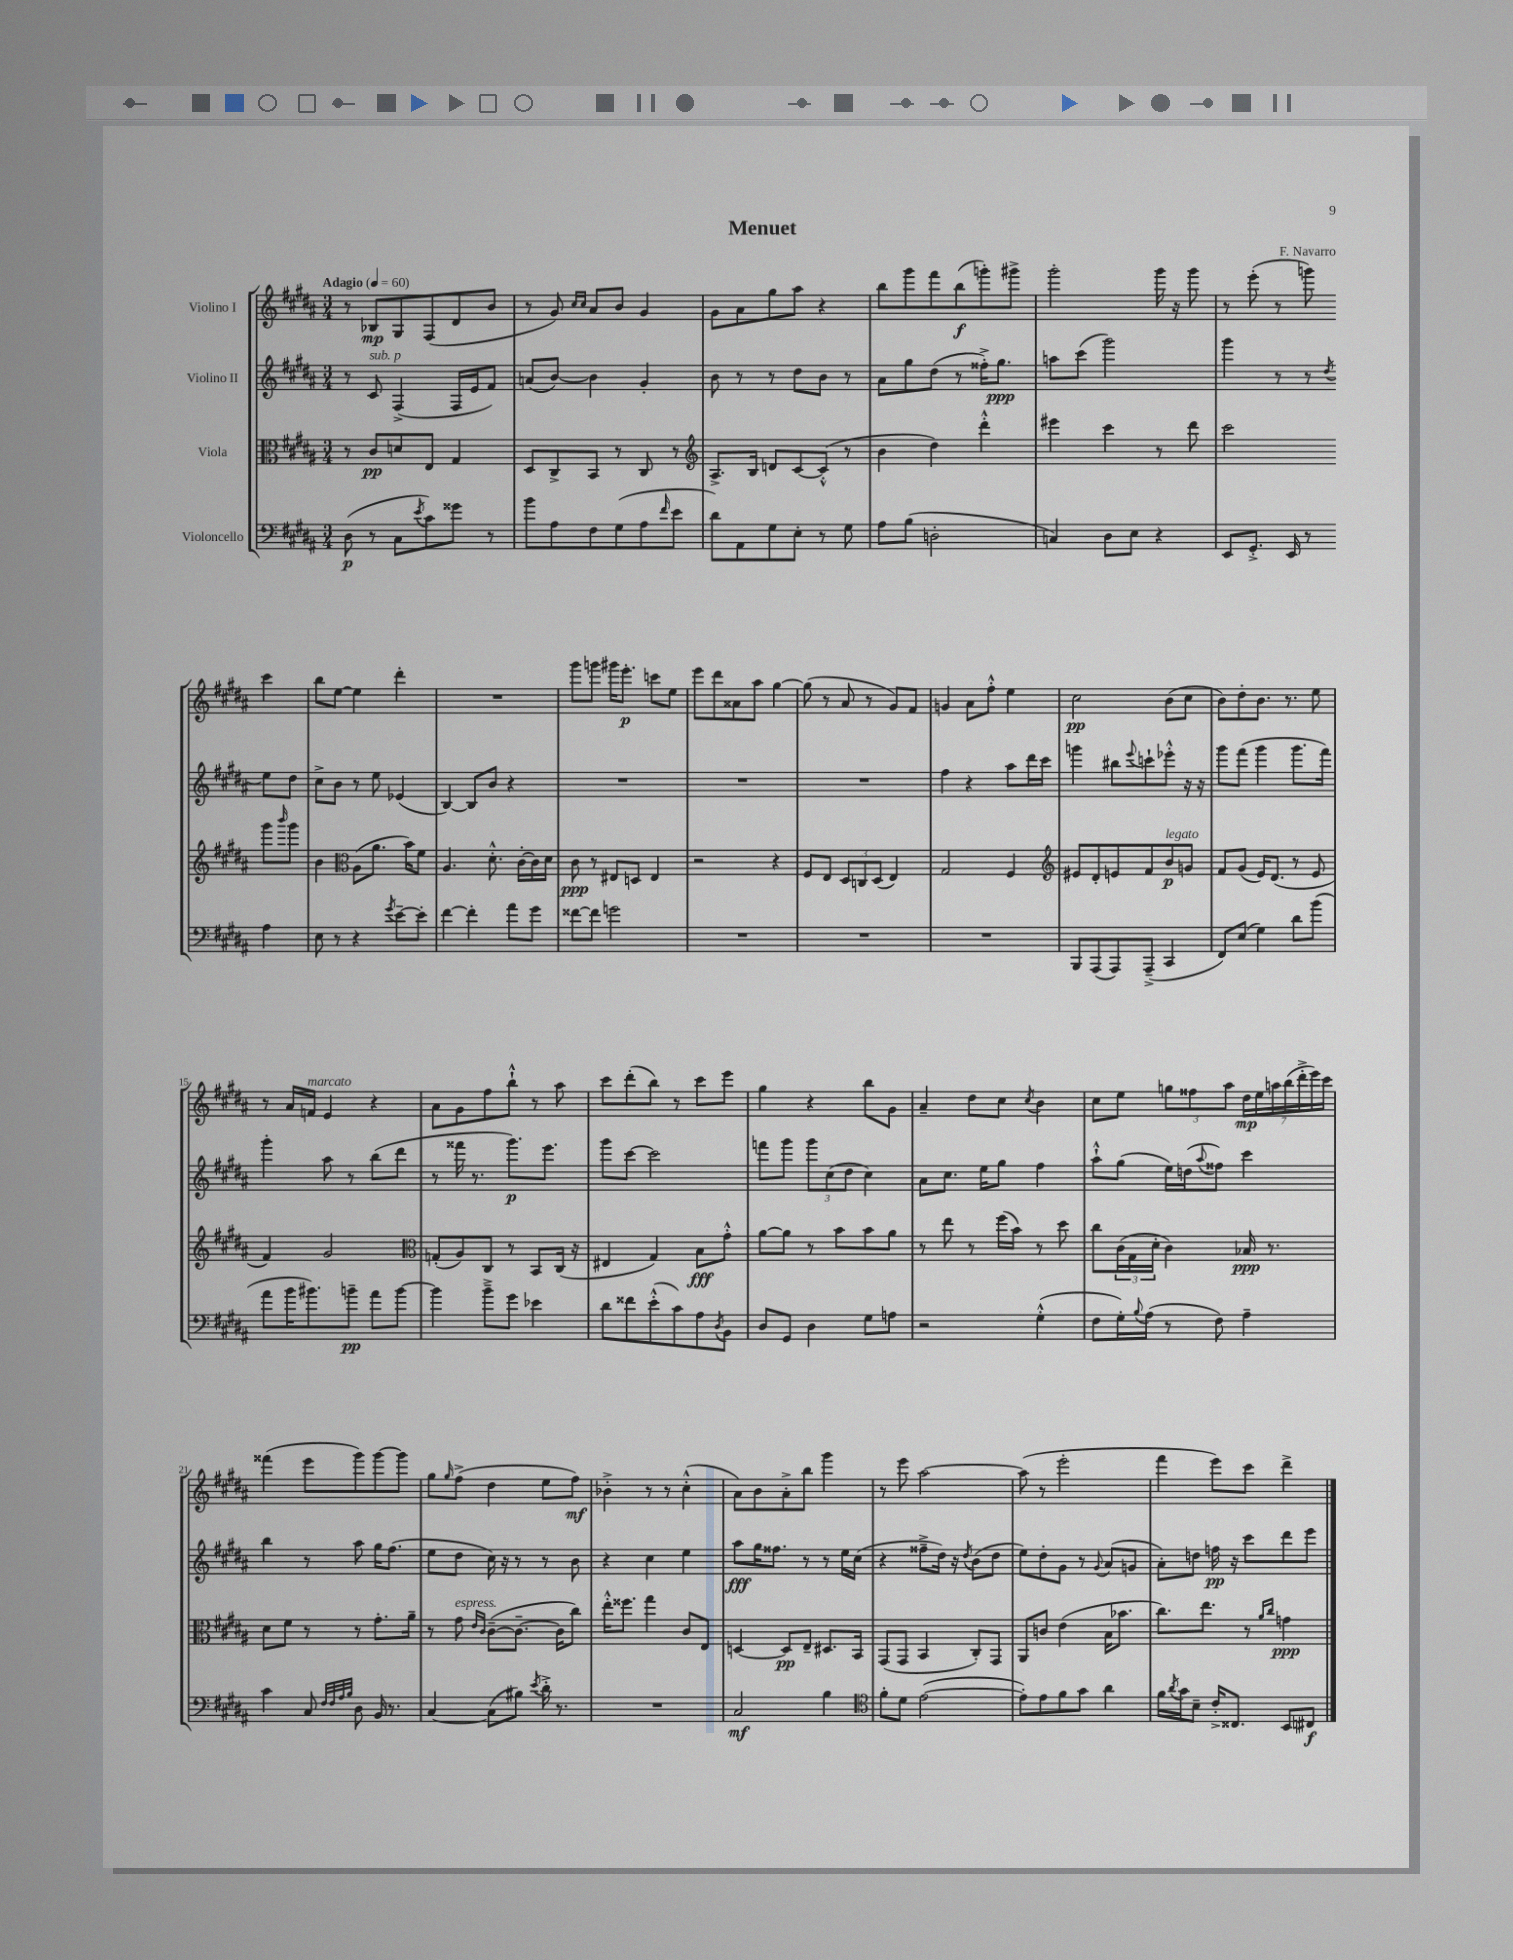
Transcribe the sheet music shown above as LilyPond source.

\header { title = "Menuet" composer = "F. Navarro" }
<<
\new StaffGroup <<
\new Staff = "s0" \with { instrumentName = "Violino I" } {
    \clef treble \key b \major \numericTimeSignature \time 3/4 \tempo "Adagio" 4 = 60
    r8 bes8\mp gis8 fis8( dis'8 b'8 |
    r8 gis'8) \grace { cis''16 cis''16 } ais'8 b'8 gis'4 |
    gis'8 ais'8 gis''8 ais''8 r4 |
    b''8 gis'''8 fis'''8 b''8\f( g'''8-.) gis'''8-> |
    gis'''2-. gis'''16 r16 gis'''8 |
    r8 e'''8-.( r8 g'''8) cis'''4 |
    b''8 e''8~ e''4 dis'''4-. |
    R2. |
    gis'''8 g'''8 gis'''16 e'''8.-.\p c'''8 e''8 |
    e'''8 dis'''8 aisis'8 ais''8 gis''4~ |
    gis''8( r8 ais'8 r8 gis'8) fis'8 |
    g'4 ais'8 fis''8-.-^ e''4 |
    cis''2\pp b'8( cis''8 |
    b'8) dis''8-. b'8. r8. e''8 |
    r8 ais'16 f'16^\markup { \italic "marcato" } e'4 r4 |
    ais'8 gis'8 fis''8 b''8-!-^ r8 ais''8 |
    cis'''8 dis'''8-.( b''8) r8 cis'''8 e'''8 |
    gis''4 r4 b''8 gis'8 |
    ais'4-- dis''8 cis''8 \acciaccatura { cis''8 } b'4 |
    cis''8 e''8 \tuplet 3/2 { g''8 fisis''8 ais''8 } \tuplet 7/4 { dis''16\mp e''16 a''16 b''16( dis'''16-.-> e'''16) cis'''16 } |
    fisis'''4( e'''8 gis'''8) gis'''8~ gis'''8 |
    gis''8 \grace { gis''16 } fis''8->( dis''4 e''8 fis''8\mf) |
    bes'4-.-> r8 r8 cis''4-.-^( |
    ais'8) b'8 ais'8-.-> b''8 gis'''4 |
    r8 e'''8 ais''2~ |
    ais''8( r8 e'''2-. |
    fis'''4 e'''8) cis'''8 dis'''4-> \bar "|." |
}
\new Staff = "s1" \with { instrumentName = "Violino II" } {
    \clef treble \key b \major \numericTimeSignature \time 3/4
    r8 cis'8^\markup { \italic "sub. p" } fis4->( fis16 e'16 fis'8) |
    a'8( b'8~) b'4 gis'4-. |
    b'8 r8 r8 dis''8 b'8 r8 |
    ais'8 gis''8 dis''8( r8 fisis''16-.->) gis''8.\ppp |
    a''8 cis'''8( gis'''2) |
    gis'''4 r8 r8 \acciaccatura { dis''8 } e''8 dis''8 |
    cis''8-> b'8 r8 e''8 ees'4( |
    b4~) b8 b'8 r4 |
    R2. |
    R2. |
    R2. |
    fis''4 r4 ais''8 dis'''16 cis'''16 |
    g'''4 bis''8 \appoggiatura { e'''8 } c'''8-! ees'''8-.-^ r16 r16 |
    gis'''8 fis'''8( gis'''4 gis'''8. fis'''16) |
    gis'''4-. ais''8 r8 b''8( dis'''8 |
    r8 fisis'''16 r8. gis'''8.\p) e'''8. |
    gis'''8 cis'''8~ cis'''2 |
    f'''8 gis'''8 \tuplet 3/2 { gis'''8 cis''8( dis''8 } cis''4) |
    ais'8 cis''8. e''16 gis''8 fis''4 |
    ais''8-!-^ gis''8( e''16) d''16( \appoggiatura { ais''8 } fisis''8) cis'''4 |
    b''4 r8 ais''8 gis''16 fis''8.( |
    e''8 dis''8 cis''16) r16 r8 r8 b'8 |
    r4 cis''4 e''4 |
    ais''8\fff gis''16 fisis''8. r8 r8 e''16 cis''16( |
    r4 fisis''8---> dis''16) r16 \acciaccatura { dis''8 } b'8( dis''8 |
    e''8) dis''8-. gis'8 r8 \appoggiatura { gis'8 } ais'8( g'8 |
    ais'8-.) d''8 f''16\pp r16 cis'''8 dis'''8 e'''8 \bar "|." |
}
\new Staff = "s2" \with { instrumentName = "Viola" } {
    \clef alto \key b \major \numericTimeSignature \time 3/4
    r8 cis'8\pp d'8 e8 gis4 |
    dis8 cis8-> b,8 r8 cis8 r8 |
    \clef treble ais8.-> b16 d'8 cis'8~ cis'8-.-^( r8 |
    b'4 dis''4) dis'''4-.-^ |
    eis'''4 cis'''4 r8 dis'''8 |
    cis'''2 gis'''8 \grace { b'''16 } gis'''8 |
    b'4 \clef alto ais8( ais'8. b'16) fis'8 |
    ais4. dis'8.-.-^ cis'16~-. cis'16 dis'16 |
    cis'8\ppp r8 eis8 d8 eis4 |
    r2 r4 |
    fis8 e8 \tuplet 3/2 { dis8 c8 dis8( } e4) |
    gis2 fis4 |
    \clef treble eis'8 dis'8-. e'8 fis'8 b'8\p^\markup { \italic "legato" } g'8 |
    fis'8 gis'8( e'16) dis'8.( r8 e'8 |
    fis'4) gis'2 |
    \clef alto g8-.( ais8) cis8 r8 b,8 cis16( r16 |
    eis4 gis4) b8\fff gis'8-.-^ |
    ais'8~ ais'8 r8 b'8 b'8 ais'8 |
    r8 e''8 r8 fis''16( b'16) r8 dis''8 |
    cis''8 \tuplet 3/2 { cis'16( gis16 dis'16-. } cis'4) bes16\ppp r8. |
    dis'8 fis'8 r8 r8 gis'8.-. ais'16-- |
    r8 gis'8^\markup { \italic "espress." } \grace { e'16 cis'16 } cis'8~--( cis'8.~-- cis'16 cis''8) |
    e''16-.-^ fisis''8. gis''4 cis'8 e8 |
    d4~ d8\pp e8-- dis8. b,16 |
    gis,8( gis,8 b,4 cis8-.) gis,8 |
    ais,8 c'8 e'4( b16 bes'8. |
    cis''8.) e''8. r8 \grace { ais'16 cis''16 } g'4\ppp \bar "|." |
}
\new Staff = "s3" \with { instrumentName = "Violoncello" } {
    \clef bass \key b \major \numericTimeSignature \time 3/4
    dis8\p( r8 cis8 \acciaccatura { e'8 } cis'8) gisis'8 r8 |
    b'8 ais8 fis8 gis8( ais8 \grace { fis'16 } e'8 |
    dis'8) ais,8 gis8 e8-. r8 gis8 |
    ais8 b8( d2-. |
    c4) dis8 e8 r4 |
    e,8 gis,8.-.-> e,16 r8 ais4 |
    e8 r8 r4 \acciaccatura { gis'8 } e'8~-- e'8-. |
    fis'4~ fis'4-. ais'8 gis'8 |
    fisis'8~ fisis'8 g'2 |
    R2. |
    R2. |
    R2. |
    b,,8 ais,,8( ais,,8) ais,,8--->( cis,4 |
    fis,8) e8( gis4) dis'8 b'8( |
    ais'8 b'16 bis'8.) b'8--\pp ais'8 b'8~ |
    b'4 b'8---> gis'8 ees'4 |
    dis'8 fisis'8 e'8-.-^( cis'8) ais8 \acciaccatura { dis8 } b,8 |
    dis8 gis,8 dis4 gis8 a8 |
    r2 gis4-.-^( |
    fis8 gis16-.) \appoggiatura { b8 } ais16( r8 fis8) ais4-- |
    cis'4 cis8 \grace { fis32 fis32 ais32 b32 } dis8 b,16 r8. |
    cis4~ cis8( bis8) \acciaccatura { e'8 } dis'16-.-> r8. |
    R2. |
    cis2\mf b4 |
    \clef tenor fis'8-. dis'8 e'2~( |
    e'8-.) e'8 fis'8 gis'8 ais'4 |
    fis'16 \acciaccatura { ais'8 } gis'16 b8-- cis'16-.-> cisis8. b,8 cis8\f \bar "|." |
}
>>
>>
